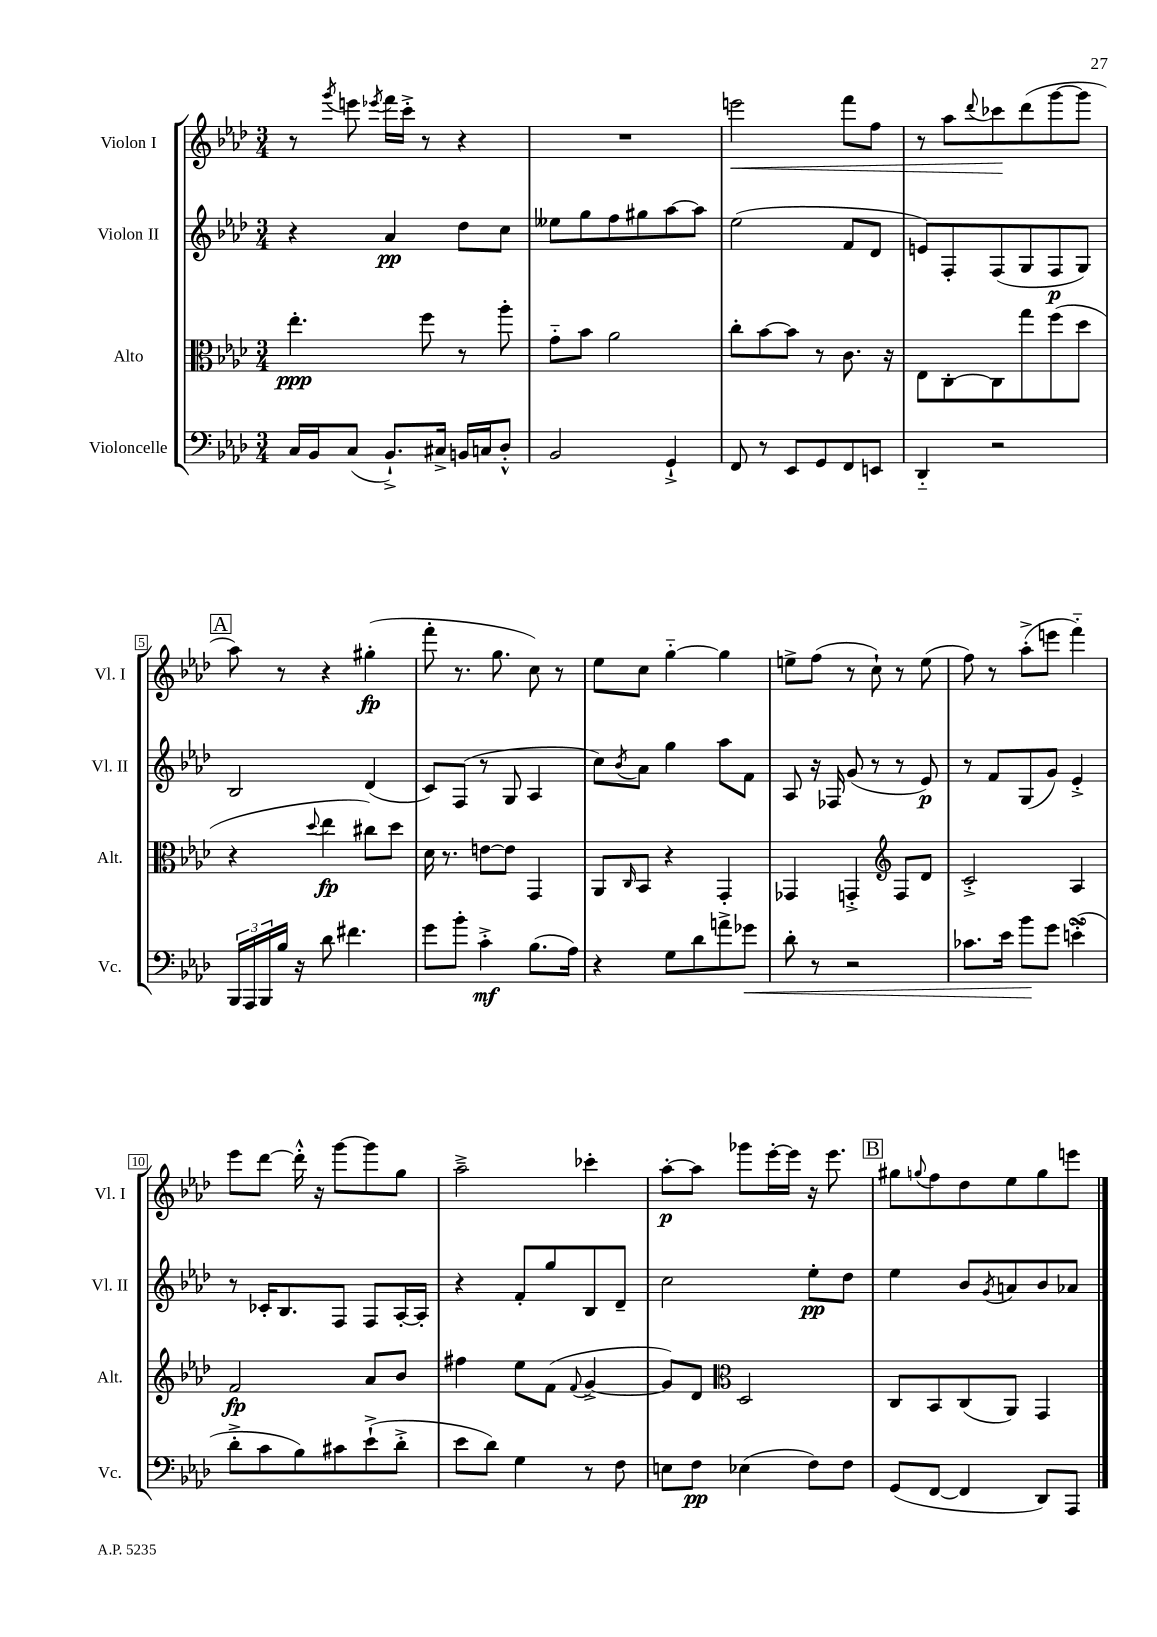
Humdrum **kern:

**kern	**dynam	**kern	**dynam	**kern	**dynam	**kern	**dynam
*part4	*part4	*part3	*part3	*part2	*part2	*part1	*part1
*staff4	*staff4	*staff3	*staff3	*staff2	*staff2	*staff1	*staff1
*I"Violoncelle	*	*I"Alto	*	*I"Violon II	*	*I"Violon I	*
*I'Vc.	*	*I'Alt.	*	*I'Vl. II	*	*I'Vl. I	*
*clefF4	*	*clefC3	*	*clefG2	*	*clefG2	*
*k[b-e-a-d-]	*	*k[b-e-a-d-]	*	*k[b-e-a-d-]	*	*k[b-e-a-d-]	*
*M3/4	*	*M3/4	*	*M3/4	*	*M3/4	*
=1	=1	=1	=1	=1	=1	=1	=1
16C/LL	.	4.ee-'\	ppp	4r	.	8r	.
16BB-/J	.	.	.	.	.	.	.
.	.	.	.	.	.	8qggg/	.
(8C/J	.	.	.	.	.	8eeen\	.
.	.	.	.	.	.	8qeee-X/	.
8.BB-`^/L)	.	.	.	4a-/	pp	16fff\LL	.
.	.	.	.	.	.	16ccc'^\JJ	.
.	.	8ff\	.	.	.	8r	.
16C#X^/Jk	.	.	.	.	.	.	.
16BBn/LL	.	8r	.	8dd-\L	.	4r	.
16Cn/J	.	.	.	.	.	.	.
8D-'^^/J	.	8aa-'\	.	8cc\J	.	.	.
=2	=2	=2	=2	=2	=2	=2	=2
2BB-/	.	8g\L	.	8ee--X\L	.	2.r	.
.	.	8b-\J	.	8gg\	.	.	.
.	.	2a-\	.	8ff\	.	.	.
.	.	.	.	8gg#X\	.	.	.
4GG`^/	.	.	.	[8aa-\	.	.	.
.	.	.	.	8aa-\J]	.	.	.
=3	=3	=3	=3	=3	=3	=3	=3
!	!	!	!	!	!	!	!LO:HP:b
8FF/	.	8cc'\L	.	(2ee-\	.	2eeen\	<
8r	.	[8b-\	.	.	.	.	.
8EE-/L	.	8b-\J]	.	.	.	.	.
8GG/	.	8r	.	.	.	.	.
8FF/	.	8.c\	.	8f/L	.	8fff\L	.
8EEn/J	.	.	.	8d-/J	.	8ff\J	.
.	.	16r	.	.	.	.	.
=4	=4	=4	=4	=4	=4	=4	=4
4DD-/	.	8E-\L	.	8en/L)	.	8r	.
.	.	[8C'\	.	8F'/	.	8aa-\L	.
.	.	.	.	.	.	8qqddd-/	.
2r	.	8C\]	.	(8F/	.	8ccc-X\	.
.	.	8gg\	.	8G/	.	(8ddd-\	[
.	.	(8ff\	.	8F/	p	[8ggg\	.
.	.	8dd-\J	.	8G/J)	.	8ggg\J]	.
!!LO:LB:g=z
!!LO:REH:place=s1:t=A
=5	=5	=5	=5	=5	=5	=5	=5
24BBB-/LL	.	4r	.	2B-/	.	8aa-\)	.
24AAA-/	.	.	.	.	.	.	.
24BBB-/	.	.	.	.	.	.	.
16B-/JJ	.	.	.	.	.	8r	.
16r	.	.	.	.	.	.	.
.	.	8qqdd-/	.	.	.	.	.
8d-\	.	4ee-\	fp	.	.	4r	.
4.f#X\	.	.	.	.	.	.	.
.	.	8cc#X\L)	.	(4d-/	.	(4gg#X'\	fp
.	.	8dd-\J	.	.	.	.	.
=6	=6	=6	=6	=6	=6	=6	=6
8g\L	.	16d-\	.	8c/L)	.	8fff'\	.
.	.	8.r	.	.	.	.	.
8b-'\J	.	.	.	(8F/J	.	8.r	.
4c'^\	mf	[8en\L	.	8r	.	.	.
.	.	.	.	.	.	8.gg\	.
.	.	8e\J]	.	8G/	.	.	.
(8.B-\L	.	4GG/	.	4A-/	.	8cc\)	.
.	.	.	.	.	.	8r	.
16A-\Jk)	.	.	.	.	.	.	.
=7	=7	=7	=7	=7	=7	=7	=7
4r	.	8AA-/L	.	8cc\L)	.	8ee-\L	.
.	.	16qqC/	.	8qb-/	.	.	.
.	.	8BB-/J	.	8a-\J	.	8cc\J	.
8G\L	.	4r	.	4gg\	.	[4gg\	.
8d-\	.	.	.	.	.	.	.
8an^\	.	4GG'/	.	8aa-\L	.	4gg\]	.
!	!LO:HP:b	!	!	!	!	!	!
8g-X\J	<	.	.	8f\J	.	.	.
=8	=8	=8	=8	=8	=8	=8	=8
8d-'\	.	4GG-X/	.	8A-/	.	8een^\L	.
8r	.	.	.	16r	.	(8ff\J	.
.	.	.	.	16F-X/	.	.	.
2r	.	4GGn'^/	.	(8g/	.	8r	.
.	.	.	.	8r	.	8cc`\)	.
*	*	*clefG2	*	*	*	*	*
.	.	8F/L	.	8r	.	8r	.
.	.	8d-/J	.	8e-/)	p	(8ee\	.
=9	=9	=9	=9	=9	=9	=9	=9
8.c-X\L	.	2c'^/	.	8r	.	8ff\)	.
.	.	.	.	8f/L	.	8r	.
16e-\Jk	.	.	.	.	.	.	.
8b-\L	.	.	.	(8G/	.	(8aa-'^\L	.
8g\J	[	.	.	8g/J)	.	8eeen\J	.
(4ensSsS'^\	.	4A-/	.	4e-'^/	.	4fff\)	.
!!LO:LB:g=z
=10	=10	=10	=10	=10	=10	=10	=10
8d-'^\L	.	2f/	fp	8r	.	8eee-\L	.
8c\	.	.	.	16c-X'/KL	.	[8ddd-\J	.
.	.	.	.	8.B-/	.	.	.
8B-\)	.	.	.	.	.	16ddd-'^^\]	.
.	.	.	.	.	.	16r	.
8c#X\	.	.	.	8F/J	.	[8ggg\L	.
(8e-`^\	.	8a-/L	.	8F/L	.	8ggg\]	.
8d-'^\J	.	8b-/J	.	[16A-'/L	.	8gg\J	.
.	.	.	.	16A-'/JJ]	.	.	.
=11	=11	=11	=11	=11	=11	=11	=11
8e-\L	.	4ff#X\	.	4r	.	2aa-~^\	.
8d-\J)	.	.	.	.	.	.	.
4G\	.	8ee-\L	.	8f'/L	.	.	.
.	.	(8f\J	.	8gg/	.	.	.
.	.	8qqf/	.	.	.	.	.
8r	.	[4g^/	.	8B-/	.	4ccc-X'\	.
8F\	.	.	.	8d-~/J	.	.	.
=12	=12	=12	=12	=12	=12	=12	=12
8En\L	.	8g/L])	.	2cc\	.	[8aa-'\L	p
8F\J	pp	8d-/J	.	.	.	8aa-\J]	.
*	*	*clefC3	*	*	*	*	*
(4E-X\	.	2D-/	.	.	.	8ggg-X\L	.
.	.	.	.	.	.	[16eee-'\L	.
.	.	.	.	.	.	16eee-\JJ]	.
8F\L)	.	.	.	8ee-'\L	pp	16r	.
.	.	.	.	.	.	8.eee-\	.
8F\J	.	.	.	8dd-\J	.	.	.
!!LO:REH:place=s1:t=B
=13	=13	=13	=13	=13	=13	=13	=13
(8GG/L	.	8C/L	.	4ee-\	.	8gg#X\L	.
.	.	.	.	.	.	8qqggn/	.
[8FF/J	.	8BB-/	.	.	.	8ff\	.
4FF/]	.	(8C/	.	8b-/L	.	8dd-\	.
.	.	.	.	8qg/	.	.	.
.	.	8AA-/J)	.	8an/	.	8ee-\	.
8DD-/L)	.	4GG/	.	8b-/	.	8gg\	.
8AAA-/J	.	.	.	8a-X/J	.	8eeen\J	.
==	==	==	==	==	==	==	==
*-	*-	*-	*-	*-	*-	*-	*-
